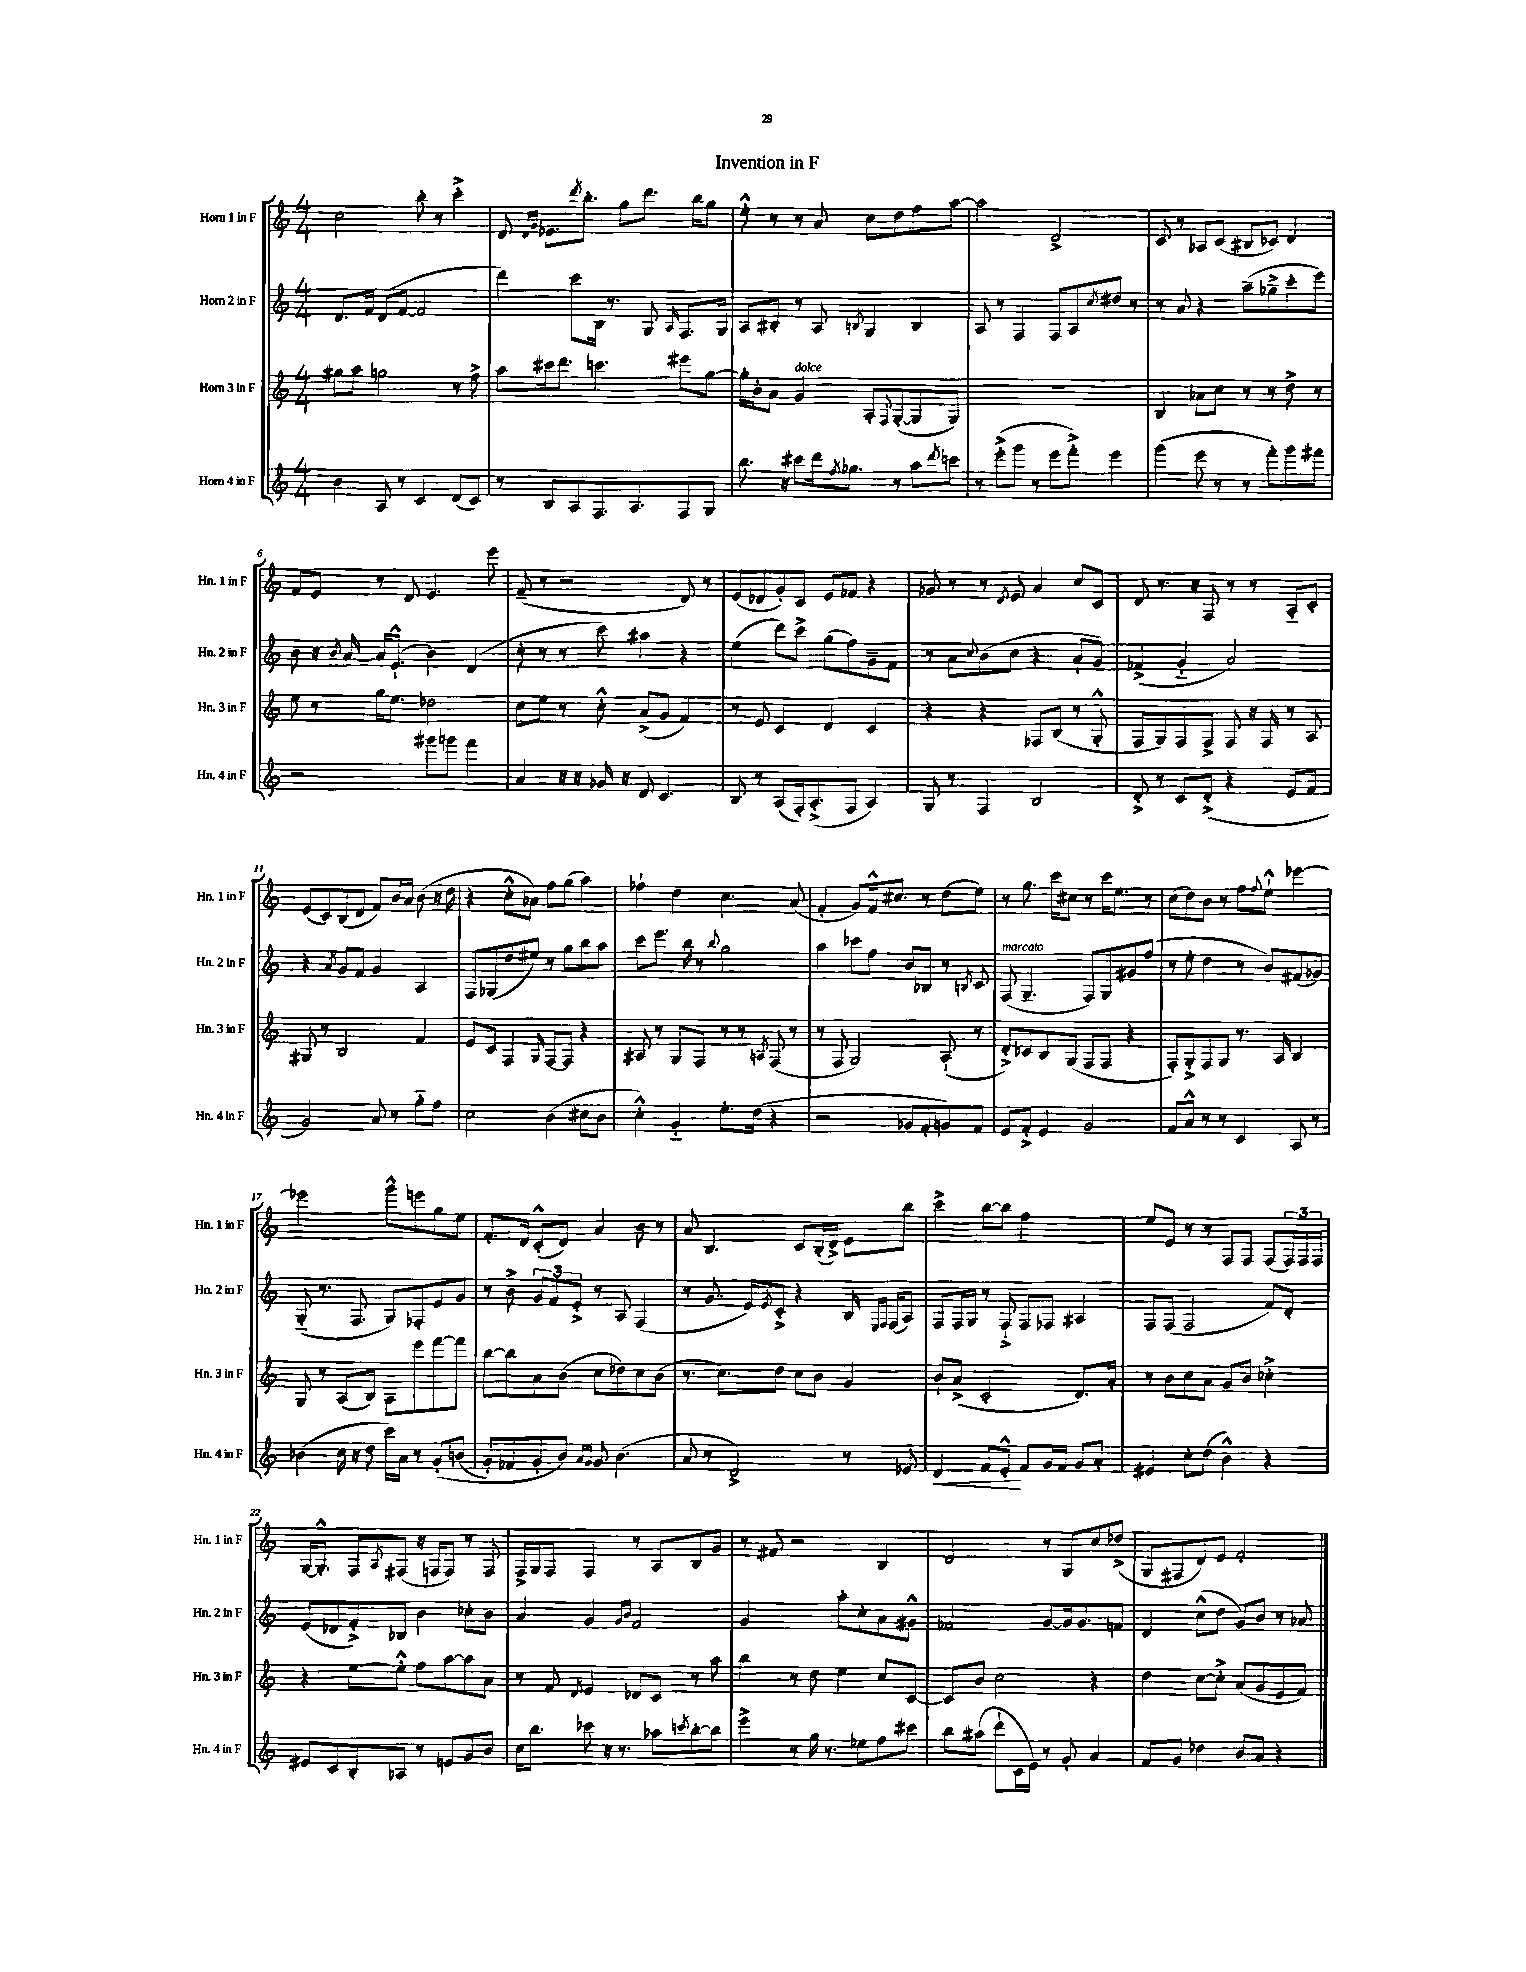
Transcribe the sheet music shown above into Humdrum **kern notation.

**kern	**kern	**kern	**kern
*staff4	*staff3	*staff2	*staff1
*clefG2	*clefG2	*clefG2	*clefG2
*k[]	*k[]	*k[]	*k[]
*M4/4	*M4/4	*M4/4	*M4/4
4b\	8gg#\L	8.d/L	2cc\
.	8aa\J	.	.
.	.	16f/Jk	.
8A/	2gg\	(8d/L	.
8r	.	[8f/J	.
4c/	.	2f/]	8bb'\
.	.	.	8r
(8d/L	8r	.	4ccc'^\
8c/J)	8ff^\	.	.
=	=	=	=
8r	8aa\L	4ddd\)	8d/
.	.	.	16qqd/LL
.	.	.	16qqg/JJ
8B/L	16ccc#\k	.	8.e-\L
.	8.ddd\J	.	.
8A/	.	8ccc\L	.
.	.	.	8qddd/
.	.	.	8.bb'\J
8.F/	4.ccc\	16B\Jk	.
.	.	8.r	.
.	.	.	8gg\L
8.A/	.	.	.
.	.	8G/	8.ddd\J
.	.	16qqA/	.
8F/	8eee#\L	8.F/L	.
.	.	.	16bb\LK
8G/J	[8gg\J	.	8gg\J
.	.	16G/Jk	.
=	=	=	=
8.bb\	16gg'\]LL	8A/L	8ee'^^\
.	16b'\J	.	.
.	8a\J	8B#'/J	8r
16r	.	.	.
8ccc#\L	4g/	8r	8r
16ddd\k	.	8A/	8a/
8qff/	.	.	.
8.gg-\J	.	.	.
.	.	8qB/	.
.	8A'/L	4G/	8cc\L
.	8qqF/	.	.
8r	([8G'/	.	8dd\
8aa\L	8G/]	4B/	8ff\
8qddd/	.	.	.
8ccc\J	8G/J)	.	[8aa\J
=	=	=	=
8r	1r	8A/	2aa\]
(8eee'^\L	.	8r	.
8ggg\J	.	4F/	.
8r	.	.	.
8eee\L	.	8F/L	2d^/
8fff'^\J)	.	8A/	.
.	.	8qcc/	.
4eee\	.	8dd#/J	.
.	.	8r	.
=	=	=	=
(4ggg\	4B/	8r	8c/
.	.	8a/	8r
8eee\	8a-\L	4r	8A-/L
8r	8cc\J	.	(8c/J
8r	8r	(8aa~\L	8B#/L
8fff'\L)	8r	8gg-~^\	8c-/J)
8ggg\	8dd^\	8ccc'\	4d/
8fff#\J	8r	8eee\J)	.
=	=	=	=
2r	8ee\	8b\	8f/L
.	8r	16r	8e/J
.	.	8qb/	.
.	.	[16a/	.
.	16gg\LK	16a/]LK	8r
.	8.ee\J	(8.e`^^/J	.
.	.	.	8d/
8ggg#\L	2dd-\	4b\)	4.e/
8ggg\J	.	.	.
4fff\	.	(4d/	.
.	.	.	8eee\
=	=	=	=
4a/	8cc\L	8cc'\	(8f~/
.	8ee\J	8r	8r
16r	8r	8r	2r
16r	.	.	.
16g-/	8cc'^^\	8ccc\)	.
16r	.	.	.
8d/	(8a^/L	4aa#\	.
4.c/	8g/J	.	.
.	4f/)	4r	8d/)
.	.	.	8r
=	=	=	=
8B/	8r	(4ee\	(8e/L
8r	8e/	.	8d-/
(8A/L	4c/	8ddd\L)	8g'/)
16F'/k)	.	8ccc^\J	8c/J
(8.A'^/	.	.	.
.	4d/	(8gg\L	8e/L
8F/J	.	8ff\)	8f-/J
4A/)	4c/	8g~\	4r
.	.	8f\J	.
=	=	=	=
8G/	4r	8r	8g-/
8r	.	8a\L	8r
.	.	8qqcc/	.
4F/	4r	(8b\	8r
.	.	.	8qd/
.	.	8cc\J	8e/
2B/	8F-/L	4r	4a/
.	(8B/J	.	.
.	8r	8a`/L	8cc/L
.	8G'^^/	8g/J)	8c/J
=	=	=	=
8d'^/	8F/L	(4f-^/	8d/
8r	8G/)	.	8.r
8c/L	8F/	4g'~/	.
.	.	.	16r
(8d'^/J	8F^/J	.	8F/
4r	8F/	2a/)	8r
.	16r	.	8r
.	16F/	.	.
8e/L	8r	.	8A'~/L
8f/J	8A/	.	8c'/J
=	=	=	=
2g/)	8G#/	4r	(8e/L
.	8r	.	8c/)
.	.	8qa/	.
.	2B/	8g/L	(8B/
.	.	8f/J	8d/J
8a/	.	4g/	8f/L)
8r	.	.	16b/L
.	.	.	16a/JJ
8gg'~\L	4f/	4A/	(8b\
8ff\J	.	.	16r
.	.	.	16dd\
=	=	=	=
2cc\	8e/L	8F/L	4r
.	8c/J	(8G-/	.
.	4F/	8dd/	8cc'^^\L
.	.	8ee#/J)	8a-\J)
.	16qqG/	.	.
(4b\	[8F/L	8r	8ff\L
.	8F/]J	8gg\L	(8gg\J
8cc#\L	4r	8bb\	4aa\)
8b\J	.	8aa\J	.
=	=	=	=
4cc'^^\)	8A#/	8ccc\L	4ff-`\
.	8r	8.eee\J	.
4g'~/	8G/L	.	4dd\
.	.	16bb\	.
.	8F/J	8r	.
.	.	8qqbb/	.
8.ee'\L	8r	2gg\	4.cc\
.	8r	.	.
(16dd\Jk	.	.	.
.	8qA/	.	.
4r	(8F/	.	.
.	8r	.	(8a/
=	=	=	=
2r	8r	4aa\	4f'/
.	8F/	.	.
.	2G/)	8ccc-\L	8g/L)
.	.	8ff\J	16f^^/k
.	.	.	8.cc#/J
8g-/L	.	8b/L	.
8f'/	.	8B-/J	8r
8g/)	(8A`/	8r	(8dd\L
.	.	8qB/	.
8f/J	8r	8c/	8ee\J)
=	=	=	=
8e/L	8d'^/L)	(8F/	8r
8f'^/J	8c-/	4.G~/	8.gg\
4e/	8B/	.	.
.	.	.	16ccc\LK
.	(8G/J	.	8cc#\J
2g/	8F/L	8F/L)	8r
.	8F/J	8G/	16ccc\LK
.	.	.	8.ee\J
.	4r	8g#/	.
.	.	(8ff/J	8r
=	=	=	=
8f/L	8F'/L)	8r	(8cc\L
8a^^/J	8G'^/	8ee'\	8dd\)
8r	8F/	4dd\	8b\J
8r	8G/J	.	8r
4c/	8.r	8r	8ff\L
.	.	.	8qqff/
.	.	8b/L)	8ee`^^\J
.	16A/	.	.
8A/	4B/	(8f#/	[4eee-\
8r	.	8g-/J)	.
=	=	=	=
(4b-\	8G/	(8G'~/	2eee-\]
.	8r	8.r	.
16cc\	(8A/L	.	.
16r	.	8.F/	.
8dd\	8B/J)	.	.
16ccc\LL)	8A\L	8G/L)	8ggg^^\L
16a\JJ	.	.	.
8r	8eee\	8F-'/	8eee\
&(8g'/L	[8fff\	8e/	8gg\
(8b/J	8fff\]J	8g/J	8ee\J
=	=	=	=
8g'/L)	[8bb\L	8r	8.f'/L
8f-/	8bb\]	8b^\	.
.	.	.	16d/Jk
8g'/	8a\	12g/L	(8c'^^/L
.	.	12f/	.
8b/J&)	(8b\J	.	8d/J)
.	.	12e'^/J	.
16qqa/LL	.	.	.
16qqg/JJ	.	.	.
8g/	8cc\L	8r	4a/
(4.b\	8dd-\)	8A/	.
.	8cc\	(4F/	8b\
.	(8b\J	.	8r
=	=	=	=
8a/	8.r	8r	8a/
8r	.	8.g/	4.B/
.	8.cc\L)	.	.
2d^/)	.	.	.
.	.	16e/LK)	.
.	.	8qe/	.
.	8dd\J	8c'^/J	.
.	8cc\L	4r	8c/L
.	8b\J	.	(16B'/L
.	.	.	16d^/JJ)
8r	4g/	16B/	8e\L
.	.	16qqE/LL	.
.	.	16qqF/JJ	.
.	.	(16F/LK	.
8e-/	.	8A/J)	8bb\J
=	=	=	=
4d/	8b`/L	8F/L	4ccc^\
.	(8a^/J	16F/L	.
.	.	16G/JJ	.
8f/L	2c'/	8r	[8bb\L
8e'^^/J	.	8F`^/	8bb\]J
8f/L	.	8F/L	2ff\
16g/L	.	8F-/J	.
16f/JJ	.	.	.
8g/L	8.d/L)	4A#/	.
8a'/J	.	.	.
.	16a'/Jk	.	.
=	=	=	=
4e#/	8r	8F/L	8ee/L
.	8b\L	(8F/J	8e/J
8cc'\L	8cc\	2F/	8r
(8dd\J	8a\J	.	8r
4b^^\)	8g/L	.	8F/L
.	8b/J	.	8F/J
4r	4cc-'^\	8f/L)	(8F/L
.	.	8d'/J	24F/L)
.	.	.	24F/
.	.	.	24F/JJ
=	=	=	=
8e#/L	4r	(8e/L	[16G/LK
.	.	.	8.G'^^/]J
8c/	.	8d-/	.
8B'/	[8ee\L	8f'^/)	8F/L
.	.	.	8qA/
8A-/J	8ee'^^\]J	8B-/J	(8F#/J
8r	8ff\L	4b\	16r
.	.	.	16F/LK
8e/L	[8aa\	.	8F/J)
8g/	8aa\]	8cc-'\L	8r
8b/J	8a\J	8b\J	8F/
=	=	=	=
16cc\LK	8r	4a/	16F^/LL
8.bb\J	.	.	16G/J
.	8f/	.	8F/J
.	8qd/	.	.
8ccc-\	4e/	4g/	4F/
16r	.	.	.
8.r	.	.	.
.	.	16qqg/LL	.
.	.	16qqb/JJ	.
.	8d-/L	2f/	8r
8aa-\L	8c/J	.	8A/L
8qccc/	.	.	.
[8bb'\	8r	.	8B/
8bb\]J	8aa\	.	8g/J
=	=	=	=
4eee^\	4bb\	2g/	8r
.	.	.	8f#/
8r	8r	.	2r
16gg\	8dd\	.	.
8.r	.	.	.
.	4ee\	8aa'\L	.
8ee-\L	.	8cc'\	.
8ff\	8cc/L	8a\	4B/
8ccc#\J	[8c/J	8g#^^\J	.
=	=	=	=
8bb\L	8c/]L	2f-/	2d/
(8aa#\J	8b/J	.	.
8ddd`\L	2cc\	.	.
16c\L	.	.	.
16e\JJ)	.	.	.
8r	.	[8g/L	8r
8g'/	.	16g/]k	8G/L
.	.	8.g/	.
4a/	4r	.	8cc/
.	.	8f/J	(8dd-^/J
=	=	=	=
8f/L	4dd\	4d/	8G/L
8g/J	.	.	8F#/
4dd-\	[8cc\L	(8cc^^\L	8d/)
.	8cc'^\]J	8dd\J	8e/J
8b/L	(8a/L	8g/L)	2f'/
8a/J	8g/	8b/J	.
4r	8e/	8r	.
.	8f/J)	8a-/	.
==	==	==	==
*-	*-	*-	*-
